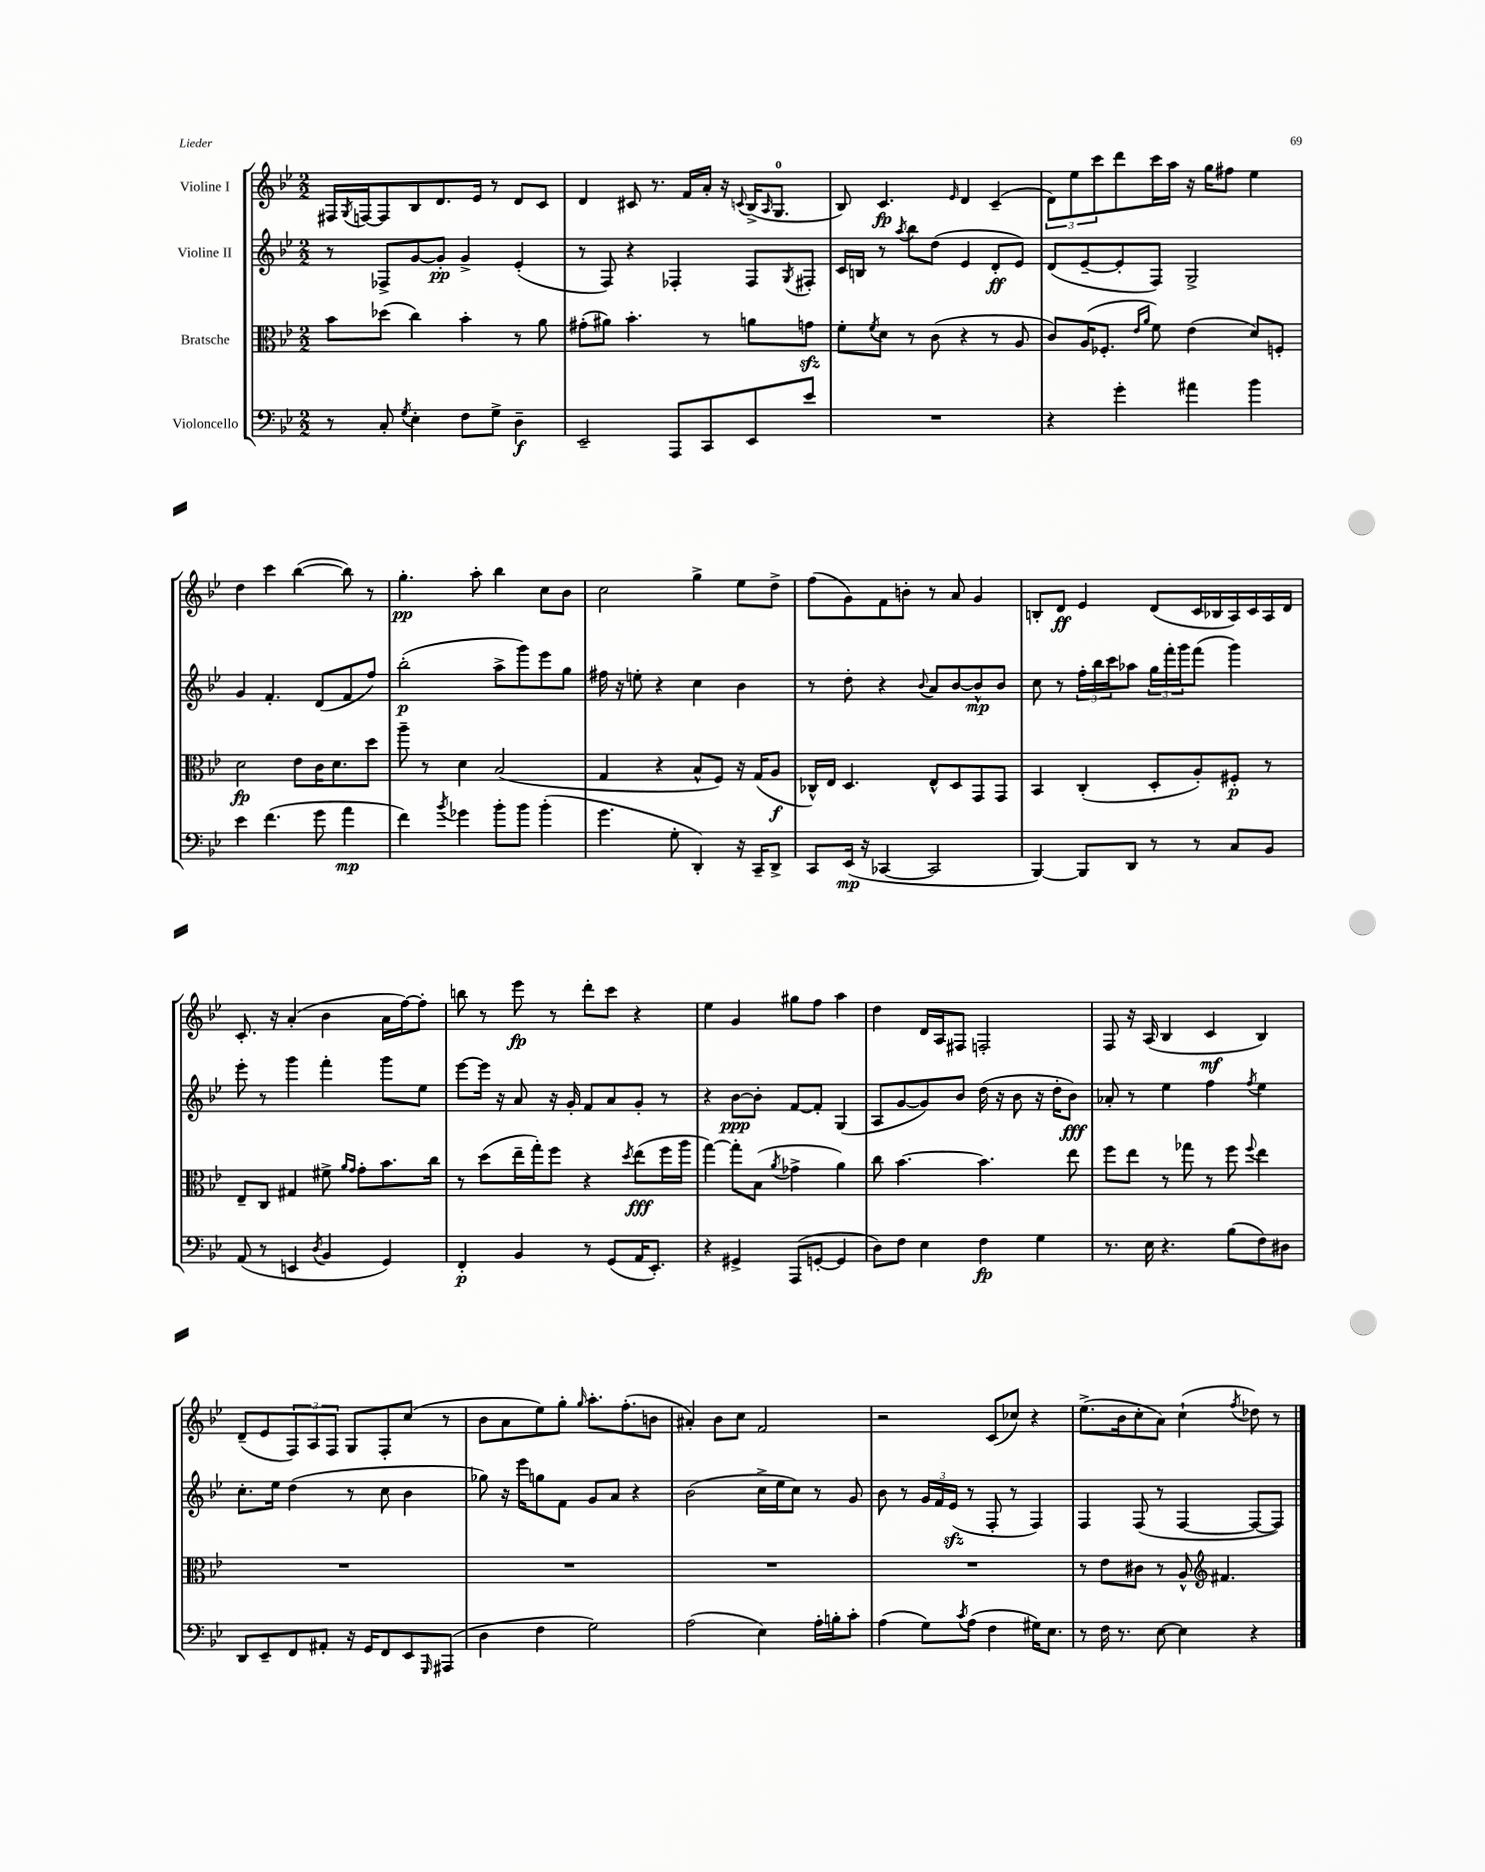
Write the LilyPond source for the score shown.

<<
\new StaffGroup <<
\new Staff = "s0" \with { instrumentName = "Violine I" } {
    \clef treble \key bes \major \numericTimeSignature \time 2/2
    fis16 \acciaccatura { g8 } f16~ f8 bes8 d'8. ees'16 r8 d'8 c'8 |
    d'4 cis'8 r8. f'16 a'16-. r16 \appoggiatura { c'8 } bes16->( \grace { a16 } g8.-0 |
    bes8) c'4.\fp \grace { ees'16 } d'4 c'4--( |
    \tuplet 3/2 { d'8) ees''8 c'''8 } d'''8 c'''16 a''16 r16 g''16 fis''8 ees''4 |
    d''4 c'''4 bes''4~( bes''8) r8 |
    g''4.-.\pp a''8-. bes''4 c''8 bes'8 |
    c''2 g''4-> ees''8 d''8-> |
    f''8( g'8) f'8 b'8-. r8 a'8 g'4 |
    b8-. d'8\ff ees'4 d'8( c'16 bes16 a16) c'16 a16 d'16 |
    c'8.-. r16 a'4-.( bes'4 a'16 f''16~) f''8-. |
    b''8 r8 ees'''8\fp r8 d'''8-. c'''8 r4 |
    ees''4 g'4 gis''8 f''8 a''4 |
    d''4 d'16 a16 fis8 f2-. |
    f8 r16 a16( bes4 c'4\mf bes4) |
    d'8--( ees'8 \tuplet 3/2 { f8) a8 f8 } g8 f8-. c''8( r8 |
    bes'8 a'8 ees''8) g''8-. \grace { g''16 } a''8.-. f''8.-.( b'8 |
    ais'4-.) bes'8 c''8 f'2 |
    r2 c'8( ces''8) r4 |
    ees''8.->( bes'16 c''8-. a'8) c''4-!( \acciaccatura { f''8 } des''8) r8 \bar "|." |
}
\new Staff = "s1" \with { instrumentName = "Violine II" } {
    \clef treble \key bes \major \numericTimeSignature \time 2/2
    r8 fes8-> g'8~ g'8-.\pp g'4-> ees'4-.( |
    r8 f8) r4 fes4-. fes8 \acciaccatura { g8 } fis8-. |
    c'16 b16 r8 \acciaccatura { a''8 } bes''8 d''8( ees'4 d'8-.\ff ees'8) |
    d'8( ees'8~-- ees'8-. f8) g2-> |
    g'4 f'4.-. d'8( f'8 f''8) |
    bes''2-.\p( a''8-> g'''8) ees'''8 g''8 |
    fis''16 r16 e''8-. r4 c''4 bes'4 |
    r8 d''8-. r4 \appoggiatura { bes'8 } a'8 bes'8~ bes'8-^\mp bes'8 |
    c''8 r8 \tuplet 3/2 { f''16-. bes''16 c'''16 } aes''8 \tuplet 3/2 { g''16 f'''16-. g'''16 } f'''8( g'''4) |
    ees'''8-. r8 g'''4 f'''4-. g'''8 ees''8 |
    ees'''8~ ees'''16 r16 a'8 r16 g'16-. f'8 a'8 g'8-. r8 |
    r4 bes'8~\ppp bes'8-. f'8~ f'8-. g4( |
    a8 g'8~ g'8) bes'8 d''16( r16 bes'8 r16 d''16-. bes'8\fff) |
    aes'8-. r8 ees''4 f''4 \acciaccatura { f''8 } ees''4 |
    c''8.-. ees''16 d''4( r8 c''8 bes'4 |
    ges''8) r16 ees'''16 g''8 f'8 g'8 a'8 r4 |
    bes'2( c''16-> ees''16 c''8) r8 g'8 |
    bes'8 r8 \tuplet 3/2 { g'16 f'16 ees'16\sfz( } r8 f8-. r8 f4) |
    f4 f8( r8 f4~ f8~ f8) \bar "|." |
}
\new Staff = "s2" \with { instrumentName = "Bratsche" } {
    \clef alto \key bes \major \numericTimeSignature \time 2/2
    bes'8 des''8( c''4) bes'4-. r8 a'8 |
    gis'8-.( ais'8) bes'4.-. r8 a'8 g'8\sfz |
    f'8-. \acciaccatura { f'8 } d'8 r8 c'8( r4 r8 a8 |
    c'8) a16( fes8.-. \grace { ees'16 a'16 } f'8) ees'4( d'8) f8-. |
    d'2\fp ees'8 c'16 d'8. d''8 |
    a''8-- r8 d'4 bes2( |
    g4 r4 bes8-^ f8) r16 g16( a8\f |
    ces16-^) ees16 d4. ees8-^ d8 g,8 g,8 |
    bes,4 c4-.( d8-. a8-.) fis8-.\p r8 |
    ees8-- c8 gis4 fis'8-> \grace { a'16 g'16 } g'8-. bes'8. c''16 |
    r8 d''8( ees''16-- g''16-.) f''8 r4 \acciaccatura { d''8 } ees''8\fff( f''16 a''16 |
    g''4~) g''8-. bes8( \acciaccatura { a'8 } ges'4-> a'4) |
    c''8 bes'4.~ bes'4. ees''8 |
    f''8 ees''8 r8 ges''8 r8 f''8 \appoggiatura { f''8 } ees''4 |
    R1 |
    R1 |
    R1 |
    R1 |
    r8 ees'8 cis'8 r8 a8-^ \clef treble fis'4. \bar "|." |
}
\new Staff = "s3" \with { instrumentName = "Violoncello" } {
    \clef bass \key bes \major \numericTimeSignature \time 2/2
    r8 c8-. \acciaccatura { g8 } ees4-. f8 g8-> d4--\f |
    ees,2-- a,,8 c,8 ees,8 ees'8 |
    R1 |
    r4 g'4-. ais'4 bes'4 |
    ees'4 f'4.( g'8 a'4\mp |
    f'4) \acciaccatura { bes'8 } ges'4 bes'8-. bes'8 bes'4-.( |
    g'4. g8-. d,4-.) r16 c,16-- d,8-> |
    c,8 ees,16\mp( r16 ces,4~ ces,2 |
    bes,,4~) bes,,8 d,8 r8 r8 c8 bes,8 |
    a,8( r8 e,4 \acciaccatura { d8 } bes,4 g,4) |
    f,4-.\p bes,4 r8 g,8( a,16 ees,8.-.) |
    r4 gis,4-> a,,8( g,8~-. g,4 |
    d8) f8 ees4 f4\fp g4 |
    r8. ees16 r4. bes8( f8) dis8 |
    d,8 ees,8-- f,8 ais,8-. r16 g,16 f,8 ees,8 \grace { g,,16 } ais,,8( |
    d4 f4 g2) |
    a2( ees4) a16-. b16-. c'8-. |
    a4( g8) \acciaccatura { c'8 } a8( f4 gis16) ees8. |
    r8 f16 r8. ees8~ ees4 r4 \bar "|." |
}
>>
>>
\layout { \context { \Score \remove "Bar_number_engraver" } }
